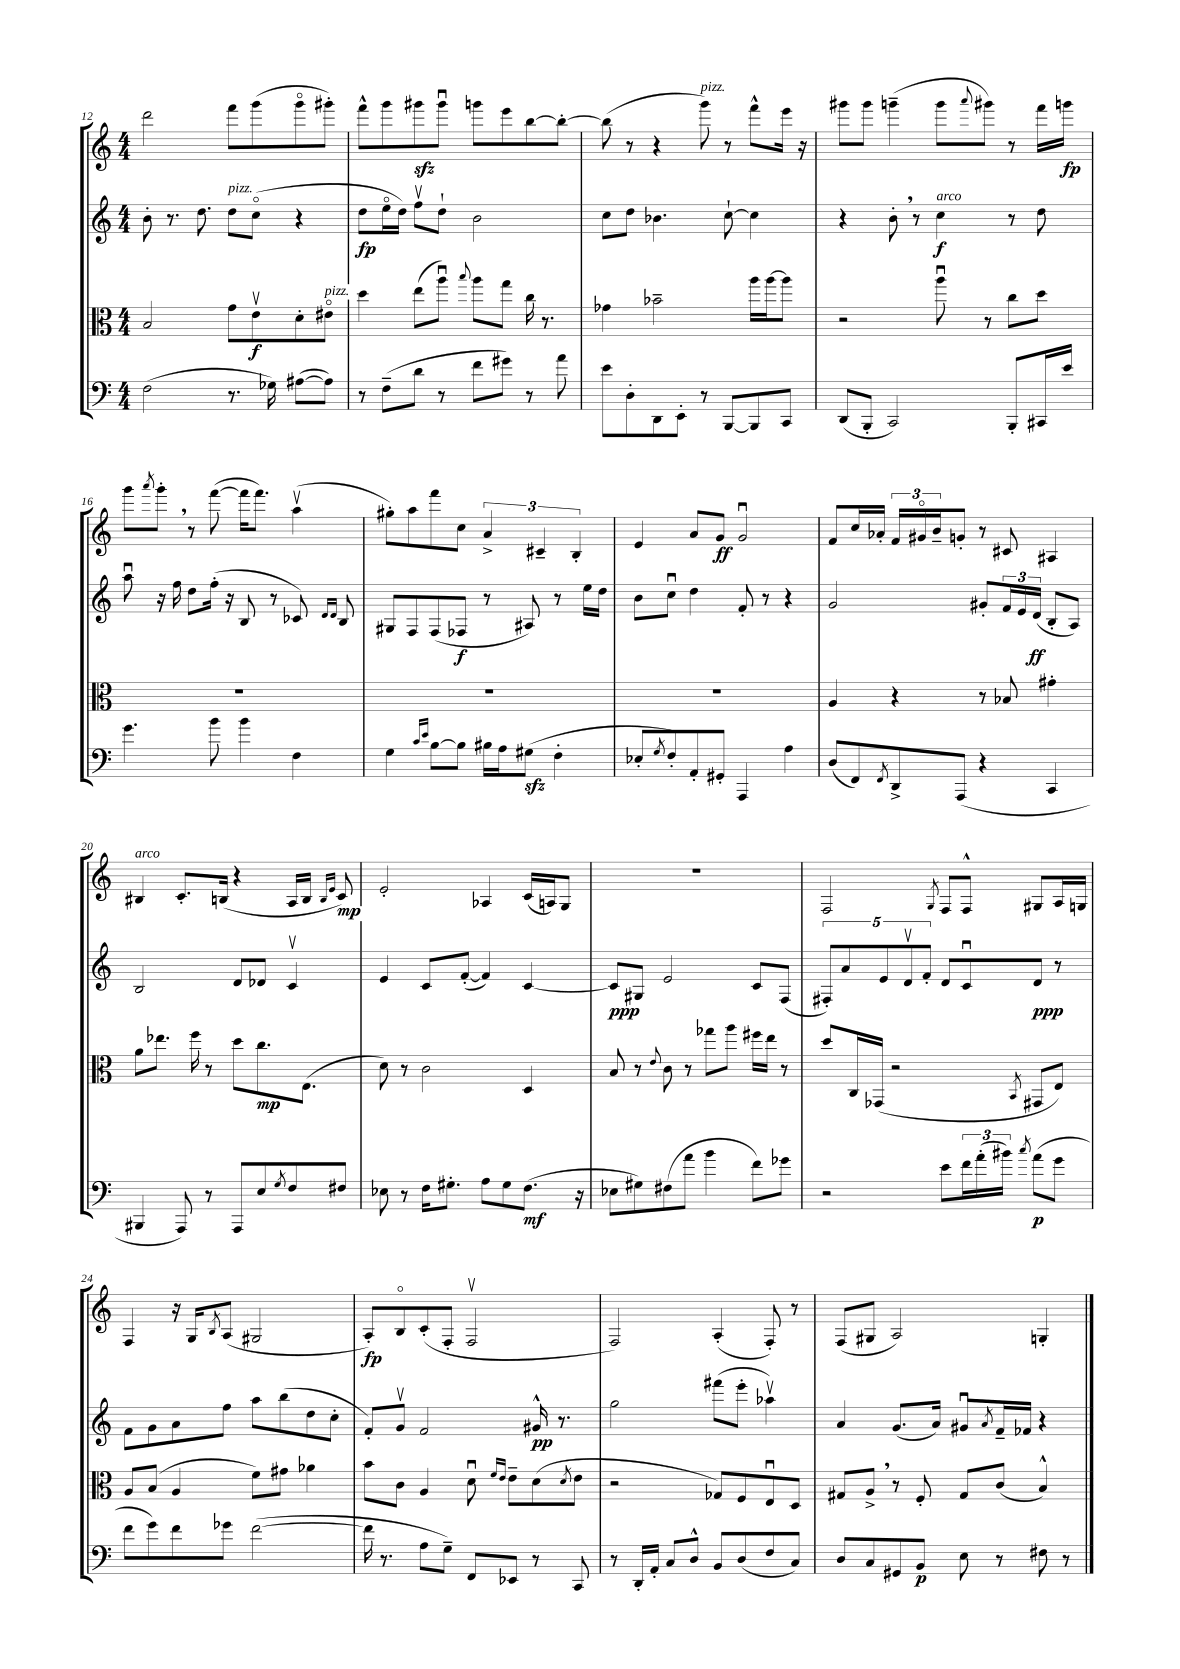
<<
\new StaffGroup <<
\new Staff = "s0" {
    \clef treble \key c \major \numericTimeSignature \time 4/4
    d'''2 f'''8 g'''8( g'''8\flageolet gis'''8-.) |
    f'''8-^ g'''8 gis'''8\sfz gis'''8\downbow g'''8 e'''8 b''8~ b''8~-. |
    b''8( r8 r4 g'''8^\markup { \italic "pizz." }) r8 f'''8-^ e'''16 r16 |
    gis'''8 gis'''8 g'''4--( g'''8 \appoggiatura { a'''8 } gis'''8) r8 f'''16 g'''16\fp |
    g'''8 \acciaccatura { a'''8 } g'''8-. \breathe r8 f'''8~( f'''16 f'''8.) a''4\upbow( |
    gis''8-.) a''8 f'''8 c''8 \tuplet 3/2 { a'4-> cis'4-- b4-. } |
    e'4 a'8 g'8\ff g'2\downbow |
    f'8 c''16 aes'16-. \tuplet 3/2 { f'16 gis'16\flageolet b'16-- } g'8-. r8 cis'8 ais4 |
    bis4^\markup { \italic "arco" } c'8.-. b16( r4 a16 b16 \grace { b16 e'16 } c'8\mp) |
    e'2-. aes4 c'16( a16) g8 |
    R1 |
    f2 \acciaccatura { g8 } f8 f8-^ gis8 a16 g16 |
    f4 r16 g16 \acciaccatura { b8 } a8( gis2 |
    a8-.\fp) b8\flageolet c'8-.( f8-. f2\upbow |
    f2) a4-.( f8-.) r8 |
    f8( gis8 a2) g4-. \bar "|." |
}
\new Staff = "s1" {
    \clef treble \key c \major \numericTimeSignature \time 4/4
    b'8-. r8. d''8. d''8^\markup { \italic "pizz." } c''8\flageolet( r4 |
    d''8\fp e''16\flageolet d''16) f''8\upbow d''8-! b'2 |
    c''8 d''8 bes'4. c''8~-! c''4 |
    r4 b'8-. \breathe r8 c''4\f^\markup { \italic "arco" } r8 d''8 |
    a''8\downbow r16 f''16 d''8 f''16-.( r16 b8 r8 ces'8) \grace { d'16 d'16 } b8 |
    gis8 f8 f8( fes8\f r8 ais8) r8 e''16 d''16 |
    b'8 c''8\downbow d''4 f'8-. r8 r4 |
    g'2 gis'8-. \tuplet 3/2 { f'16 e'16 d'16\ff( } b8-. a8) |
    b2 d'8 des'8 c'4\upbow |
    e'4 c'8 f'8~-.( f'4) c'4~ |
    c'8\ppp gis8 e'2 c'8 f8( |
    \tuplet 5/4 { fis8-.) a'8 e'8 d'8\upbow f'8-. } d'8 c'8\downbow d'8\ppp r8 |
    f'8 g'8 a'8 f''8 a''8 b''8( d''8 c''8-. |
    f'8-.) g'8\upbow f'2 gis'16-^\pp r8. |
    g''2 fis'''8( e'''8-. aes''4\upbow) |
    a'4 g'8.( a'16) gis'8\downbow \acciaccatura { a'8 } f'16-- fes'16 r4 \bar "|." |
}
\new Staff = "s2" {
    \clef alto \key c \major \numericTimeSignature \time 4/4
    b2 g'8 e'8\upbow\f d'8-. eis'8\flageolet^\markup { \italic "pizz." } |
    d''4 e''8( a''8\downbow) \appoggiatura { b''8 } a''8 g''8 c''16 r8. |
    ges'4 bes'2-- a''16 a''16~ a''8 |
    r2 a''8\downbow r8 c''8 d''8 |
    R1 |
    R1 |
    R1 |
    a4 r4 r8 bes8 gis'4-. |
    a'8 ees''8. f''16 r8 d''8 c''8.\mp e8.( |
    d'8) r8 c'2 d4 |
    b8 r8 \appoggiatura { e'8 } c'8 r8 ges''8 a''8 fis''16 e''16 r8 |
    d''8 c16 ges,16( r2 \acciaccatura { b,8 } gis,8 e8) |
    a8 b8( a4 f'8) gis'8 aes'4 |
    b'8 c'8 a4 d'8\downbow \grace { f'16 e'16 } e'8-- d'8( \acciaccatura { d'8 } e'8 |
    r2 ges8) f8 e8\downbow d8 |
    gis8 a8-> \breathe r8 f8-. gis8 c'8( b4-^) \bar "|." |
}
\new Staff = "s3" {
    \clef bass \key c \major \numericTimeSignature \time 4/4
    f2( r8. ges16) ais8~( ais8) |
    r8 f8--( d'8 r8 f'8 gis'8) r8 a'8 |
    e'8 d8-. d,8 e,8-. r8 b,,8~ b,,8 c,8 |
    d,8( b,,8-. c,2) b,,8-. cis,16 e'16 |
    g'4. b'8 b'4 f4 |
    g4 \grace { c'16 e'16 } b8~ b8 bis16 a16 gis8\sfz( f4-. |
    ees8-. \acciaccatura { g8 } f8-.) a,8-. gis,8-. a,,4 a4 |
    d8( f,8) \acciaccatura { f,8 } d,8-> a,,8( r4 c,4 |
    bis,,4 a,,8) r8 a,,8 e8 \acciaccatura { g8 } f8 fis8 |
    ees8 r8 f16 gis8.-. a8 gis8 f8.\mf( r16 |
    ees8 gis8) fis8( a'8 b'4 f'8) ges'8 |
    r2 e'8 \tuplet 3/2 { f'16 a'16-.( bis'16) } \acciaccatura { c''8 } a'8\p( g'8 |
    f'8 g'8) f'8 ges'8 f'2~( |
    f'16 r8. a8 g8--) f,8 ees,8 r8 c,8 |
    r8 d,16-. a,16-. c8 d8-^ b,8 d8( f8 c8) |
    d8 c8 gis,8 b,8\p e8 r8 fis8 r8 \bar "|." |
}
>>
>>
\layout { \context { \Score currentBarNumber = #12 } }
